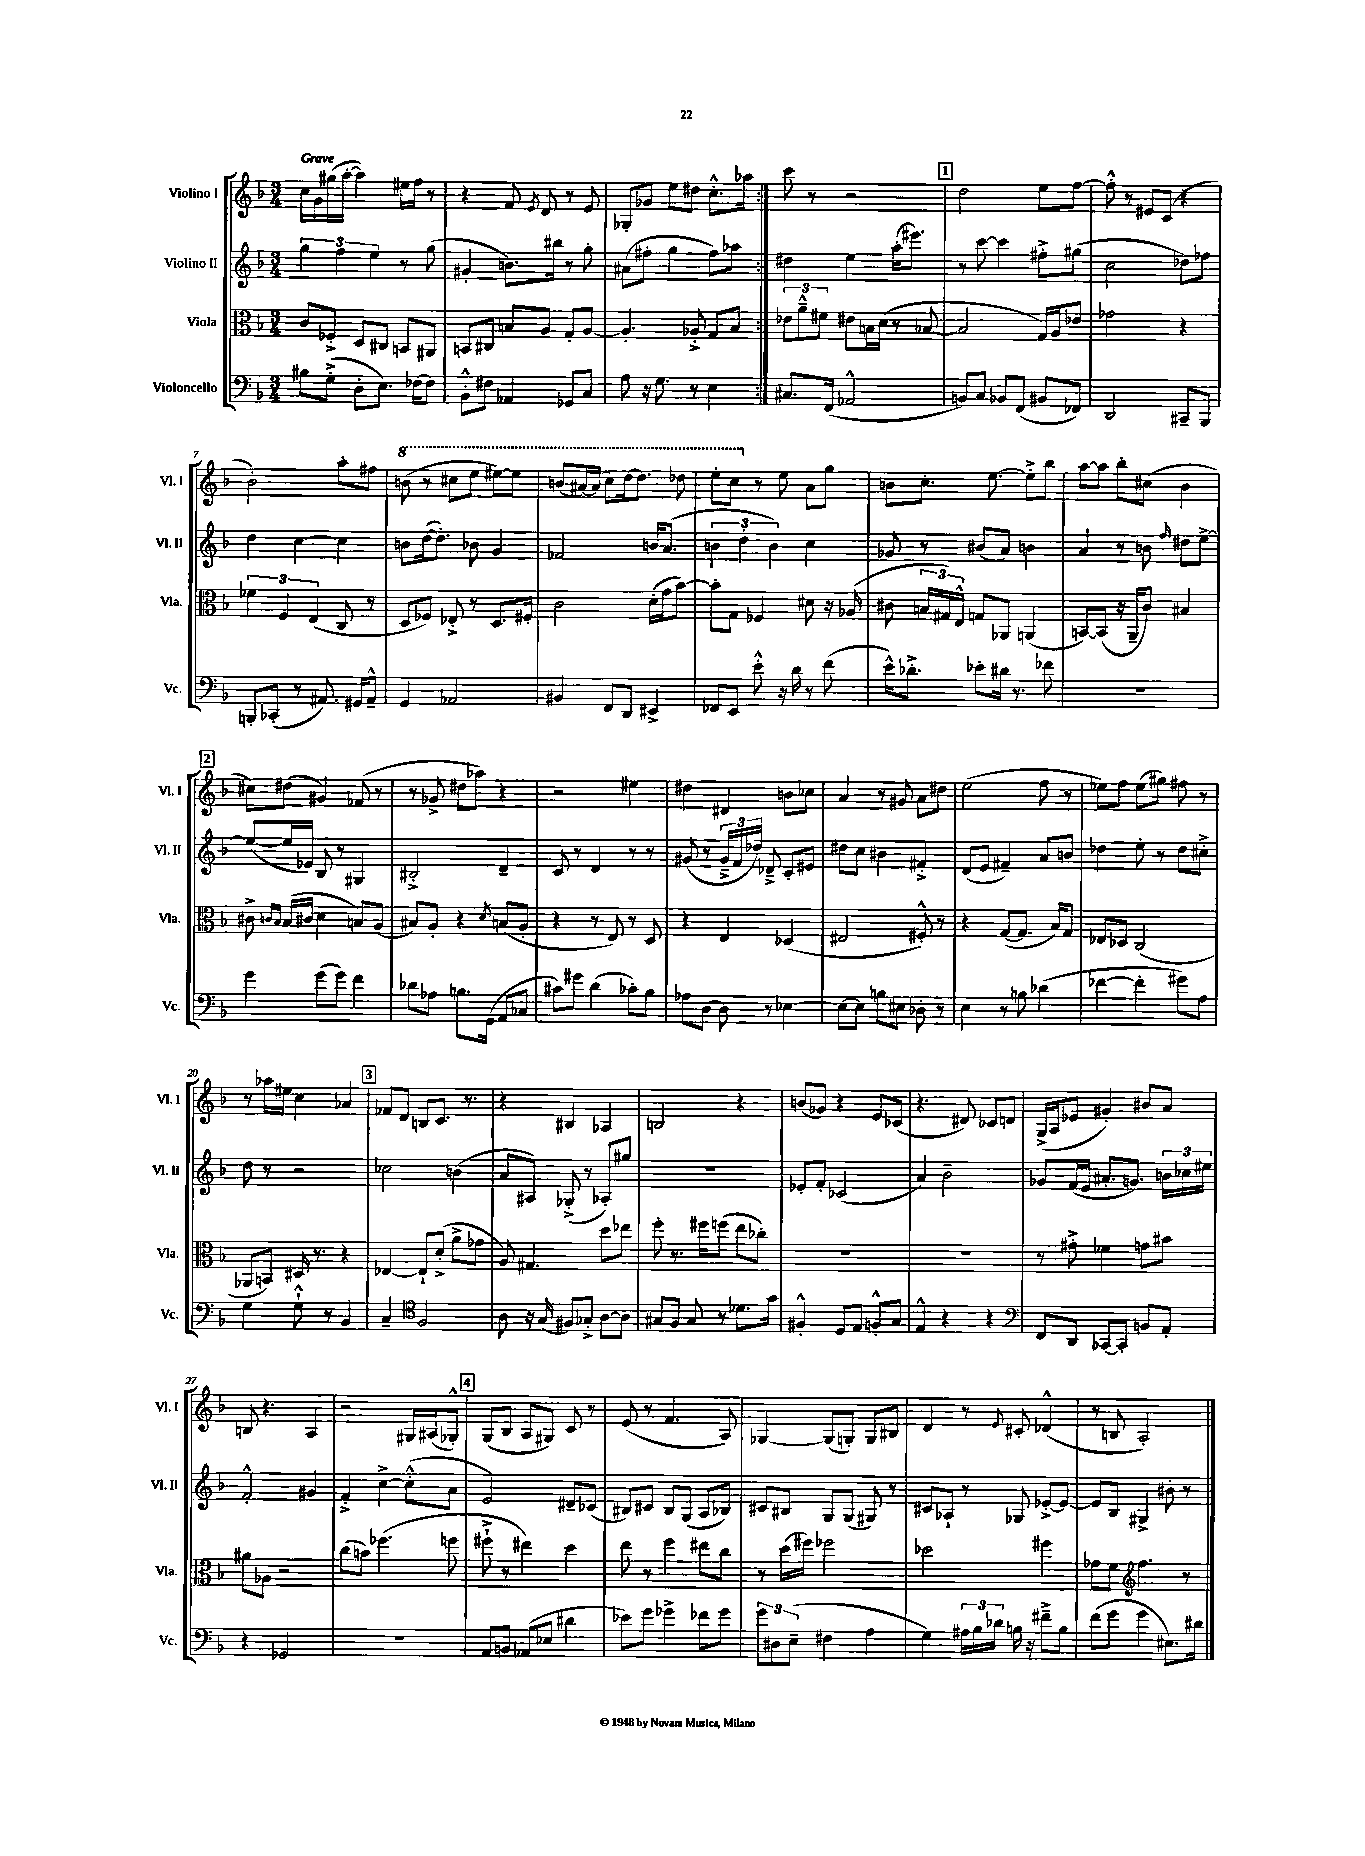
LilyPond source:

<<
\new StaffGroup <<
\new Staff = "s0" \with { instrumentName = "Violino I" shortInstrumentName = "Vl. I" } {
    \clef treble \key f \major \numericTimeSignature \time 3/4 \tempo "Grave"
    \autoBeamOff \repeat volta 2 { c''16[ g'16 gis''16( a''16]~-. a''4) eis''16[ f''16] r8 |
    r4 f'8 \acciaccatura { e'8 } d'8 r8 e'8 |
    ges8[-. ges'8] e''8[ dis''8] c''8.[-.-^ aes''16] | }
    c'''8 r8 r2 |
    \mark \markup { \box "1" } d''2 e''8[ f''8]~ |
    f''8-.-^ r8 eis'8[ c'8]( r4 |
    bes'2-.) a''8[-. fis''8] |
    \ottava #1 b''8( r8 cis'''8[ e'''8] eis'''8[~) eis'''8] |
    b''8[( ais''16~) ais''16]( c'''8[) d'''16~ d'''8.] des'''8 |
    e'''8[-. c'''8] \ottava #0 r8 e''8 a'8[ g''8] |
    b'8[ c''8.]-. e''8.~ e''8[-.-> bes''8] |
    a''8[~ a''8] bes''8[-. cis''8]( bes'4 |
    \mark \markup { \box "2" } cis''8[) dis''8]( gis'4) fes'8( r8 |
    r8 ges'8-> dis''8[ aes''8]) r4 |
    r2 eis''4 |
    dis''4 dis'4 b'8[ ces''8] |
    a'4 r8 gis'8 a'8[ dis''8] |
    e''2( f''8 r8 |
    ees''8[) f''8] ees''8[( gis''8]) fis''8 r8 |
    r8 aes''16[ eis''16] c''4 aes'4 |
    \mark \markup { \box "3" } fes'8[ d'8] b8[ c'8.] r8. |
    r4 bis4 aes4 |
    b2 r4 |
    b'8[( ges'8]) r4 e'8[ ces'8]( |
    r4. dis'8) ces'8[ d'8] |
    g16[->( a16 ees'8] gis'4-.) bis'8[ a'8] |
    b8 r4. a4 |
    r2 gis16[ ais16( ges8]-.-^) |
    \mark \markup { \box "4" } g8[( bes8] a8[ gis8]) c'8 r8 |
    e'8( r8 f'4. a8) |
    ges4~ ges8[( g8]-.) g8[ bis8] |
    d'4 r8 \appoggiatura { e'8 } cis'8-. des'4-^( |
    r8 b8 a2-.) \bar "|." |
}
\new Staff = "s1" \with { instrumentName = "Violino II" shortInstrumentName = "Vl. II" } {
    \clef treble \key f \major \numericTimeSignature \time 3/4
    \autoBeamOff \repeat volta 2 { \tuplet 3/2 { g''4 f''4 e''4 } r8 g''8( |
    gis'4-. b'8.[) bis''16] r8 g''8-. |
    ais'8[( fis''8]-. g''4 fis''8[) aes''8] | }
    dis''4 e''4 a''16[-.( eis'''8.]) |
    \mark \markup { \box "1" } r8 c'''8~ c'''4 fis''8[-.-> gis''8]( |
    c''2 des''8[) fes''8] |
    d''4 c''4~ c''4 |
    b'8[ d''16~( d''8.]-.) bes'8 g'4 |
    fes'2 b'16[ a'8.]( |
    \tuplet 3/2 { b'4 d''4-. b'4) } c''4 |
    ges'8 r8 bis'8[( a'8]) b'4 |
    a'4 r8 b'8 \grace { f''16 } dis''8[ e''8]~-> |
    \mark \markup { \box "2" } e''8[~( e''16 ees'16]) bes8 r8 gis4 |
    bis2-.-> d'4-- |
    c'8 r8 d'4 r8 r8 |
    gis'8( r8 \tuplet 3/2 { gis'16[---> f'16 des''16]) } des'8---> c'8[-. eis'8] |
    dis''8[ c''8] bis'4 fis'4-.-> |
    d'8[( e'8] fis'4--) a'8[ b'8] |
    des''4 e''8-. r8 des''8[ cis''8]-.-> |
    d''8 r8 r2 |
    \mark \markup { \box "3" } ces''2 b'4( |
    a'8[ ais8]) ges8-.->( r8 aes8[-.) gis''8] |
    R2. |
    ees'8[-. f'8]-. ces'2( |
    a'4) bes'2-- |
    ges'8[ f'16( e'16] ais'8.[-. g'8.]) \tuplet 3/2 { b'16[ ces''16 eis''16] } |
    f'2-.-^ gis'4 |
    f'4-.-> c''4~-> c''8[-.-^( a'8] |
    \mark \markup { \box "4" } e'2) dis'8[-- ces'8]( |
    bis8[) cis'8] bis8[ g8]( a8[ bes8]) |
    cis'8[ bis8] g8[ g8]( gis8) r8 |
    cis'8[ aes8]-! r8 ges8 ees'8[~-.-> ees'8]~ |
    ees'8[ bes8] gis4-> bis'8-. r8 \bar "|." |
}
\new Staff = "s2" \with { instrumentName = "Viola" shortInstrumentName = "Vla." } {
    \clef alto \key f \major \numericTimeSignature \time 3/4
    \autoBeamOff \repeat volta 2 { c'8[ fes8]-.-> d8[ cis8] b,8[ ais,8] |
    b,8[ cis8] b8[ a8] g8[-. a8]~ |
    a4.-. aes8-.-> g8[ bes8] | }
    \tuplet 3/2 { ees'8[ a'8---^ fis'8] } eis'8[ b16 d'16]( r8 bes8~ |
    \mark \markup { \box "1" } bes2 g16[) a16 ees'8] |
    ges'2 r4 |
    \tuplet 3/2 { fes'4 f4 e4( } c8 r8 |
    d8[ fes8]) ees8-.-> r8 d8.[ fis16]-. |
    c'2 d'16[-.( g'16 bes'8]~) |
    bes'8[-. g8] fes4 dis'8 r16 aes16( |
    cis'8 \tuplet 3/2 { b16[ gis16) e16]-^ } g8[ aes,8] a,4( |
    b,8[~) b,8]( r16 a,16[-- c'8]) bis4 |
    \mark \markup { \box "2" } cis'8-> \grace { c'16[ bes16] } bes16[( cis'16] d'4 b8[) a8]( |
    bis8[) a8]-. r4 \acciaccatura { d'8 } b8[( a8]-. |
    r4 r8 e8) r8 d8 |
    r4 e4 des4( |
    eis2 fis8-.-^) r8 |
    r4 g8[~( g8.] bes16[) g8] |
    ees8[ des8] c2( |
    aes,8[ b,8]) dis16 r8. r4 |
    \mark \markup { \box "3" } ees4~ ees8[-! d'8]-.->( a'8[-> ges'8] |
    a8) gis4. d''8[ ees''8] |
    f''8-. r8. fis''16[ f''8]( e''8[ ces''8]-.) |
    R2. |
    R2. |
    r8 gis'8-.-> fes'4 g'8[ bis'8] |
    ais'8[ aes8] r2 |
    c''8[( b'8]) fes''4.( f''8 |
    \mark \markup { \box "4" } fis''8-!-> r8 eis''4) d''4 |
    e''8 r8 f''4 eis''8[ c''8] |
    r8 d''16[( fis''16]) fes''2 |
    des''2 fis''4 |
    ges'8[ f'8] \clef treble f''4. r8 \bar "|." |
}
\new Staff = "s3" \with { instrumentName = "Violoncello" shortInstrumentName = "Vc." } {
    \clef bass \key f \major \numericTimeSignature \time 3/4
    \autoBeamOff \repeat volta 2 { bis8[ g8]-.->( d8[-. e8.]) fes16[~ fes8] |
    bes,8[-.-^ fis8] aes,4 ges,8[ c8] |
    a8 r16 g8. r8 e4 | }
    cis8.[ f,16]( aes,2-^ |
    \mark \markup { \box "1" } b,8[) c8] bes,8[ f,8]( bis,8[ fes,8]) |
    d,2 cis,8[-- bes,,8] |
    b,,8[-. ces,8]-.( r8 ais,8.) gis,16[ ais,8]---^ |
    g,4 aes,2 |
    bis,4 f,8[ d,8] eis,4-> |
    fes,8[ e,8] e'8-.-^ r16 d'16 r8 f'8( |
    e'16[-^) des'8.]-.-> ees'8[-. dis'16] r8. fes'8 |
    R2. |
    \mark \markup { \box "2" } g'4 g'8[( g'8]) f'4 |
    des'8[ aes8] b8.[ g,16]( a,8[ ces8] |
    cis'8[) gis'8] d'4( ces'8[-.) bes8] |
    aes8[ d8]~ d8 r8 ees4~ |
    ees8[~ ees8] b8[ eis8] des8-. r8 |
    e4 r8 b8 des'4( |
    fes'4~ fes'4-. gis'8[) a8] |
    g4 g8-!-^ r8 bes,4 |
    \mark \markup { \box "3" } c4-- \clef tenor f2 |
    a8 r16 g16( fis8[) ges8]-.-> a8[~ a8] |
    gis8[ f8] gis8 r8 des'8.[ g'16] |
    fis4-.-^ d8[ e8] f8[-.-^ g8] |
    e4-^ r4 r4 |
    \clef bass f,8[ d,8] ces,8[~ ces,8]-. b,8[ a,8]-. |
    r4 ges,2 |
    R2. |
    \mark \markup { \box "4" } a,8[ b,8] aes,8[( ees8] dis'4 |
    ees'8[) g'8] ges'4-> fes'8[ ges'8] |
    \tuplet 3/2 { g'8[ dis8 e8]--( } fis4 a4 |
    g4) \tuplet 3/2 { ais16[ bes16 des'16] } b16 r16 fis'8[---> b8] |
    f'8[( g'8] g'4 eis8.[) dis'16] \bar "|." |
}
>>
>>
